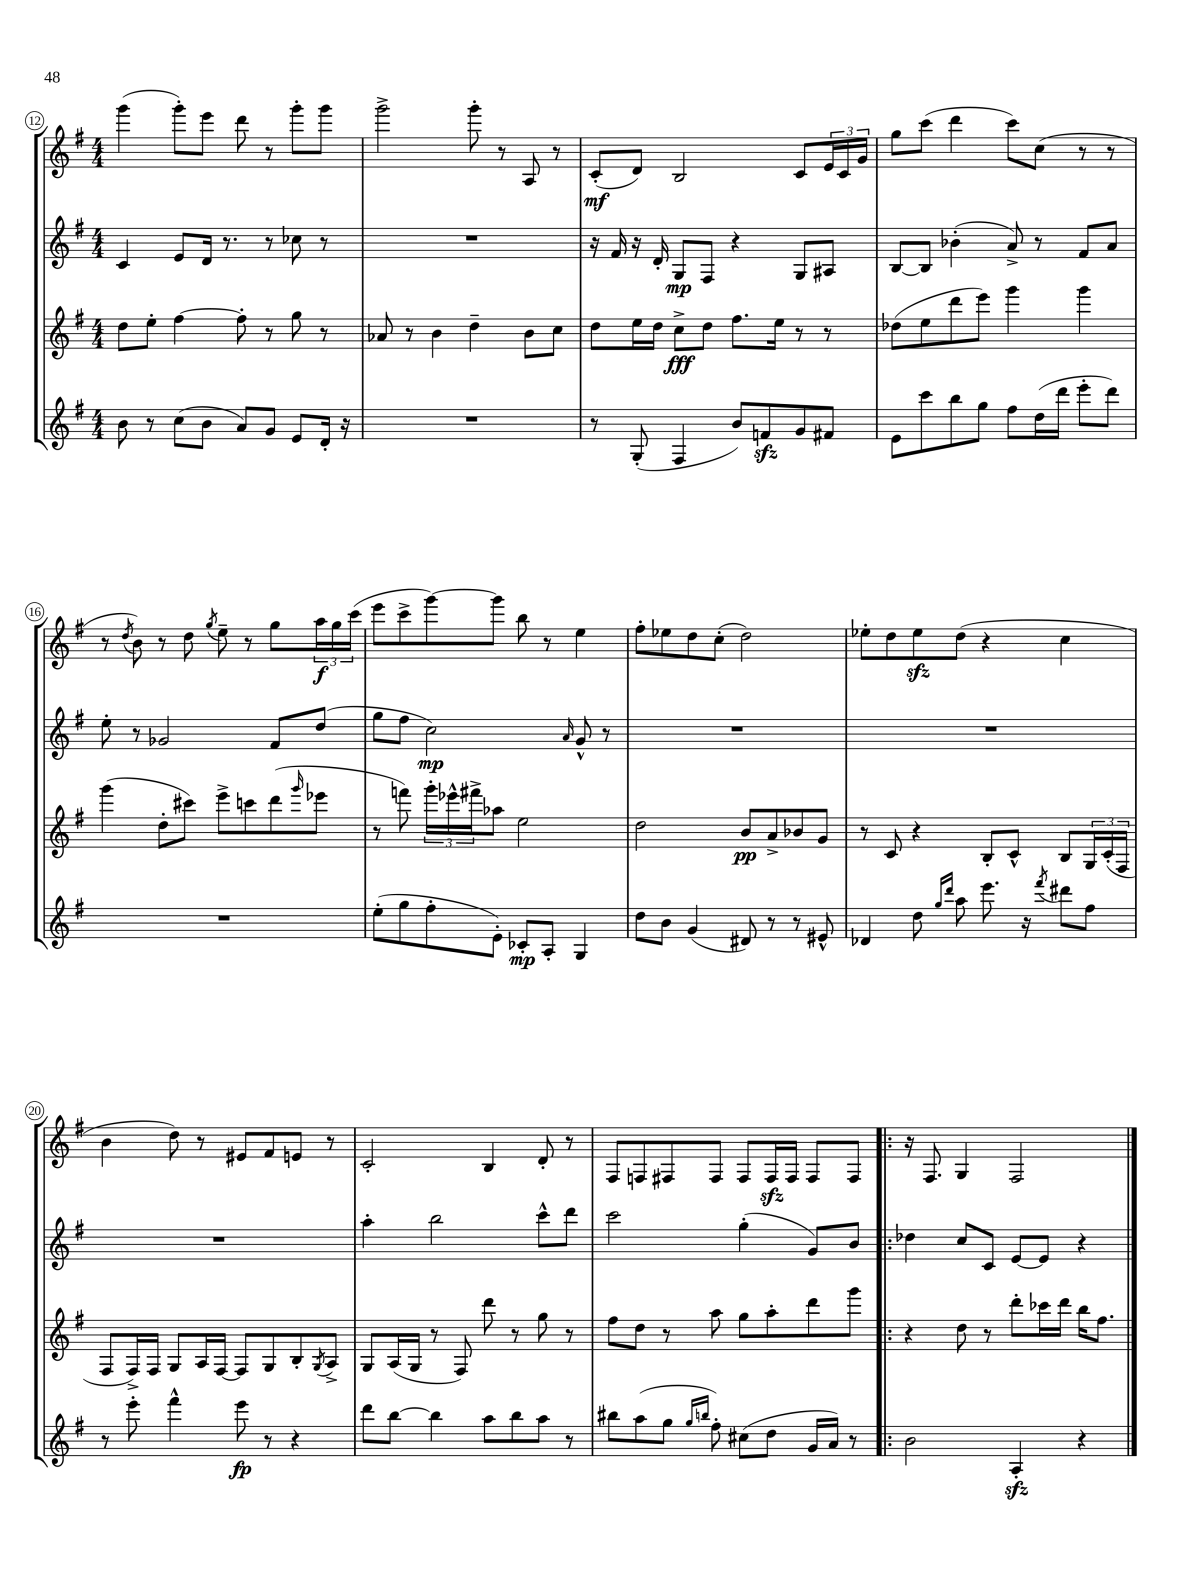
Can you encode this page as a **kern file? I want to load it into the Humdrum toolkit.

**kern	**dynam	**kern	**dynam	**kern	**dynam	**kern	**dynam
*part4	*part4	*part3	*part3	*part2	*part2	*part1	*part1
*staff4	*staff4	*staff3	*staff3	*staff2	*staff2	*staff1	*staff1
*clefG2	*	*clefG2	*	*clefG2	*	*clefG2	*
*k[f#]	*	*k[f#]	*	*k[f#]	*	*k[f#]	*
*M4/4	*	*M4/4	*	*M4/4	*	*M4/4	*
=12	=12	=12	=12	=12	=12	=12	=12
8b\	.	8dd\L	.	4c/	.	(4ggg\	.
8r	.	8ee'\J	.	.	.	.	.
(8cc\L	.	[4ff#\	.	8e/L	.	8ggg'\L)	.
8b\J	.	.	.	16d/Jk	.	8eee\J	.
.	.	.	.	8.r	.	.	.
8a/L)	.	8ff#'\]	.	.	.	8ddd\	.
8g/J	.	8r	.	8r	.	8r	.
8e/L	.	8gg\	.	8cc-X\	.	8ggg'\L	.
16d'/Jk	.	8r	.	8r	.	8ggg\J	.
16r	.	.	.	.	.	.	.
=13	=13	=13	=13	=13	=13	=13	=13
1r	.	8a-X/	.	1r	.	2ggg^\	.
.	.	8r	.	.	.	.	.
.	.	4b\	.	.	.	.	.
.	.	4dd~\	.	.	.	8ggg'\	.
.	.	.	.	.	.	8r	.
.	.	8b\L	.	.	.	8A/	.
.	.	8cc\J	.	.	.	8r	.
=14	=14	=14	=14	=14	=14	=14	=14
8r	.	8dd\L	.	16r	.	(8c'/L	mf
.	.	.	.	16f#/	.	.	.
(8G'/	.	16ee\L	.	16r	.	8d/J)	.
.	.	16dd\JJ	.	16d'/	.	.	.
4F#/	.	8cc^\L	fff	8G/L	mp	2B/	.
.	.	8dd\J	.	8F#/J	.	.	.
8b/L)	.	8.ff#\L	.	4r	.	.	.
8fnzz/	.	.	.	.	.	.	.
.	.	16ee\Jk	.	.	.	.	.
8g/	.	8r	.	8G/L	.	8c/L	.
8f#X/J	.	8r	.	8A#X/J	.	24e/L	.
.	.	.	.	.	.	24c/	.
.	.	.	.	.	.	24g/JJ	.
=15	=15	=15	=15	=15	=15	=15	=15
8e\L	.	(8dd-X\L	.	[8B/L	.	8gg\L	.
8ccc\	.	8ee\	.	8B/J]	.	(8ccc\J	.
8bb\	.	8ddd\	.	(4b-X'\	.	4ddd\	.
8gg\J	.	8eee\J)	.	.	.	.	.
8ff#\L	.	4ggg\	.	8a^/)	.	8ccc\L)	.
(16dd\L	.	.	.	8r	.	(8cc\J	.
16ddd\JJ	.	.	.	.	.	.	.
8eee'\L	.	4ggg\	.	8f#/L	.	8r	.
8ddd\J)	.	.	.	8a/J	.	8r	.
!!LO:LB:g=z
=16	=16	=16	=16	=16	=16	=16	=16
1r	.	(4ggg\	.	8ee'\	.	8r	.
.	.	.	.	.	.	8qdd/	.
.	.	.	.	8r	.	8b\)	.
.	.	8dd'\L	.	2g-X/	.	8r	.
.	.	8ccc#X\J)	.	.	.	8dd\	.
.	.	.	.	.	.	8qgg/	.
.	.	8eee^\L	.	.	.	8ee~\	.
.	.	8cccn\	.	.	.	8r	.
.	.	(8ddd\	.	8f#/L	.	8gg\L	.
.	.	16qqggg/	.	.	.	.	.
.	.	8eee-X\J	.	(8dd/J	.	24aa\L	f
.	.	.	.	.	.	24gg\	.
.	.	.	.	.	.	(24ccc\JJ	.
=17	=17	=17	=17	=17	=17	=17	=17
(8ee'\L	.	8r	.	8gg\L	.	8eee\L	.
8gg\	.	8fffn\)	.	8ff#\J	.	8ccc^\	.
8ff#'\	.	24ggg'\LL	.	2cc\)	mp	[8ggg\)	.
.	.	24eee-X^^\	.	.	.	.	.
.	.	24fff#X^\J	.	.	.	.	.
8e'\J)	.	8aa-X\J	.	.	.	8ggg\J]	.
8c-X'/L	mp	2ee\	.	.	.	8bb\	.
8A'/J	.	.	.	.	.	8r	.
.	.	.	.	16qqa/	.	.	.
4G/	.	.	.	8g^^/	.	4ee\	.
.	.	.	.	8r	.	.	.
=18	=18	=18	=18	=18	=18	=18	=18
8dd\L	.	2dd\	.	1r	.	8ff#'\L	.
8b\J	.	.	.	.	.	8ee-X\	.
(4g/	.	.	.	.	.	8dd\	.
.	.	.	.	.	.	(8cc'\J	.
8d#X/)	.	8b/L	pp	.	.	2dd\)	.
8r	.	8a^/	.	.	.	.	.
8r	.	8b-X/	.	.	.	.	.
8e#X^^/	.	8g/J	.	.	.	.	.
=19	=19	=19	=19	=19	=19	=19	=19
4d-X/	.	8r	.	1r	.	8ee-X'\L	.
.	.	8c/	.	.	.	8dd\	.
8dd\	.	4r	.	.	.	8ee-zz\	.
16qqgg/LL	.	.	.	.	.	.	.
16qqddd/JJ	.	.	.	.	.	.	.
8aa\	.	.	.	.	.	(8dd\J	.
8.eee\	.	8B'/L	.	.	.	4r	.
.	.	8c^^/J	.	.	.	.	.
16r	.	.	.	.	.	.	.
8qfff#/	.	.	.	.	.	.	.
8ddd#X\L	.	8B/L	.	.	.	4cc\	.
8ff#\J	.	24G/L	.	.	.	.	.
.	.	(24c'/	.	.	.	.	.
.	.	24F#/JJ	.	.	.	.	.
!!LO:LB:g=z
=20	=20	=20	=20	=20	=20	=20	=20
8r	.	8F#/L	.	1r	.	4b\	.
8eee'\	.	16F#^/L)	.	.	.	.	.
.	.	16F#/JJ	.	.	.	.	.
4fff#^^\	.	8G/L	.	.	.	8dd\)	.
.	.	16A/L	.	.	.	8r	.
.	.	[16F#/JJ	.	.	.	.	.
8eee\	fp	8F#/L]	.	.	.	8e#X/L	.
8r	.	8G/	.	.	.	8f#/	.
4r	.	8B'/	.	.	.	8en/J	.
.	.	8qG/	.	.	.	.	.
.	.	8A^/J	.	.	.	8r	.
=21	=21	=21	=21	=21	=21	=21	=21
8ddd\L	.	8G/L	.	4aa'\	.	2c'/	.
[8bb\J	.	(16A/L	.	.	.	.	.
.	.	16G/JJ	.	.	.	.	.
4bb\]	.	8r	.	2bb\	.	.	.
.	.	8F#/)	.	.	.	.	.
8aa\L	.	8ddd\	.	.	.	4B/	.
8bb\	.	8r	.	.	.	.	.
8aa\J	.	8gg\	.	8ccc^^\L	.	8d'/	.
8r	.	8r	.	8ddd\J	.	8r	.
=22	=22	=22	=22	=22	=22	=22	=22
8bb#X\L	.	8ff#\L	.	2ccc\	.	8F#/L	.
(8aa\	.	8dd\J	.	.	.	8Fn/	.
8gg\J	.	8r	.	.	.	8F#X/	.
16qqgg/LL	.	.	.	.	.	.	.
16qqbbn/JJ	.	.	.	.	.	.	.
8ff#'\)	.	8aa\	.	.	.	8F#/J	.
(8cc#X\L	.	8gg\L	.	(4gg'\	.	8F#/L	.
8dd\J	.	8aa'\	.	.	.	16F#zz/L	.
.	.	.	.	.	.	16F#/JJ	.
16g/LL	.	8ddd\	.	8g/L)	.	8F#/L	.
16a/JJ)	.	.	.	.	.	.	.
8r	.	8ggg\J	.	8b/J	.	8F#/J	.
=23!|:	=23!|:	=23!|:	=23!|:	=23!|:	=23!|:	=23!|:	=23!|:
2b\	.	4r	.	4dd-X\	.	16r	.
.	.	.	.	.	.	8.F#/	.
.	.	8dd\	.	8cc/L	.	4G/	.
.	.	8r	.	8c/J	.	.	.
4Azz'/	.	8ddd'\L	.	[8e/L	.	2F#/	.
.	.	16ccc-X\L	.	8e/J]	.	.	.
.	.	16ddd\JJ	.	.	.	.	.
4r	.	16bb\KL	.	4r	.	.	.
.	.	8.ff#\J	.	.	.	.	.
==	==	==	==	==	==	==	==
*-	*-	*-	*-	*-	*-	*-	*-
